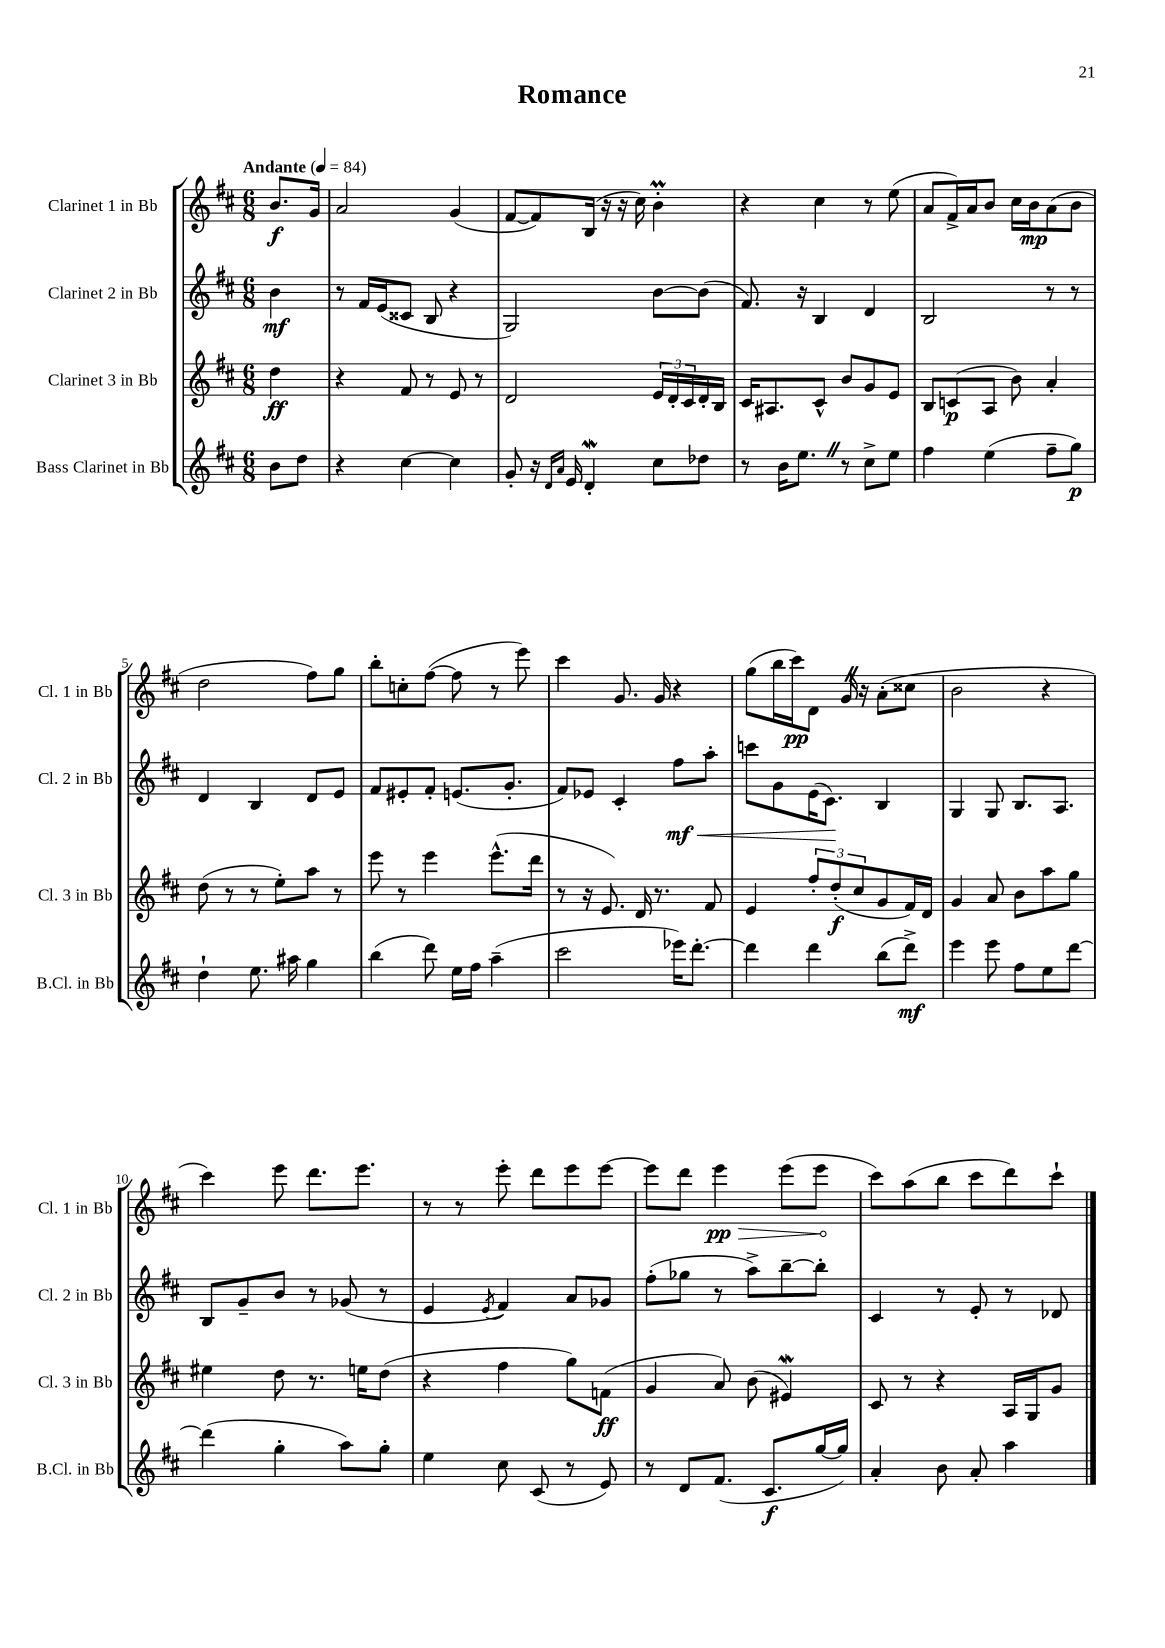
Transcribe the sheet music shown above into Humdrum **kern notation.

**kern	**kern	**kern	**kern
*staff4	*staff3	*staff2	*staff1
*clefG2	*clefG2	*clefG2	*clefG2
*k[f#c#]	*k[f#c#]	*k[f#c#]	*k[f#c#]
*M6/8	*M6/8	*M6/8	*M6/8
*MM84	*MM84	*MM84	*MM84
8b	4dd	4b	8.b
8dd	.	.	.
.	.	.	16g
=	=	=	=
4r	4r	8r	2a
.	.	16f#	.
.	.	(16e	.
[4cc#	8f#	8c##	.
.	8r	8B	.
4cc#]	8e	4r	(4g
.	8r	.	.
=	=	=	=
8g'	2d	2G)	[8f#
16r	.	.	8f#])
16qqd	.	.	.
16qqa	.	.	.
16e	.	.	.
4d'	.	.	(16B
.	.	.	16r
.	.	.	16r
.	.	.	16cc#)
8cc#	24e	[8b	4b'
.	24d'	.	.
.	24c#	.	.
8dd-	16d'	(8b]	.
.	16B	.	.
=	=	=	=
8r	16c#	8.f#)	4r
.	8.A#	.	.
16b	.	.	.
8.ee	.	16r	.
.	8c#^^	4B	4cc#
8r	8b	.	.
8cc#^	8g	4d	8r
8ee	8e	.	(8ee
=	=	=	=
4ff#	8B	2B	8a
.	(8c	.	16f#^)
.	.	.	16a
(4ee	8A	.	8b
.	8b)	.	16cc#
.	.	.	16b
8ff#~	4a'	8r	(8a
8gg)	.	8r	8b
=	=	=	=
4dd`	(8dd	4d	2dd
.	8r	.	.
8.ee	8r	4B	.
.	8ee')	.	.
16aa#	.	.	.
4gg	8aa	8d	8ff#)
.	8r	8e	8gg
=	=	=	=
(4bb	8eee	8f#	8bb'
.	8r	8e#'	8cc'
8ddd)	4eee	8f#'	([8ff#
16ee	.	(8.e	8ff#]
16ff#	.	.	.
(4aa~	(8.eee^^	.	8r
.	.	8.g'	.
.	.	.	8eee)
.	16ddd	.	.
=	=	=	=
2ccc#	8r	8f#)	4ccc#
.	16r	8e-	.
.	8.e)	.	.
.	.	4c#'	8.g
.	16d	.	.
.	8.r	.	16g
16eee-)	.	8ff#	4r
[8.ddd'	.	.	.
.	8f#	8aa'	.
=	=	=	=
4ddd]	4e	8ccc	(8gg
.	.	8g	16bb
.	.	.	16ccc#)
4ddd	12ff#'	(16e	8d
.	.	8.c#)	.
.	(12dd'	.	.
.	.	.	16g
.	12cc#	.	.
.	.	.	16r
(8bb	8g	4B	(8a'
8ddd^)	16f#)	.	8cc##
.	16d	.	.
=	=	=	=
4eee	4g	4G	2b
8eee	8a	8G	.
8ff#	8b	8.B	.
8ee	8aa	.	4r
.	.	8.A	.
[8ddd	8gg	.	.
=	=	=	=
(4ddd]	4ee#	8B	4ccc#)
.	.	8g~	.
4gg'	8dd	8b	8eee
.	8.r	8r	8.ddd
8aa)	.	(8g-	.
.	16ee	.	8.eee
8gg'	(8dd	8r	.
=	=	=	=
4ee	4r	4e	8r
.	.	.	8r
.	.	8qe	.
8cc#	4ff#	4f#)	8eee'
(8c#	.	.	8ddd
8r	8gg)	8a	8eee
8e)	(8f	8g-	[8eee
=	=	=	=
8r	4g	(8ff#'	8eee]
8d	.	8gg-	8ddd
(8.f#	8a)	8r	4eee
.	(8b	8aa^)	.
8.c#	.	.	.
.	4e#)	[8bb~	(8eee
[16gg	.	8bb']	8eee
16gg])	.	.	.
=	=	=	=
4a'	8c#	4c#	8ccc#)
.	8r	.	(8aa
8b	4r	8r	8bb
8a'	.	8e'	8ccc#
4aa	16A	8r	8ddd)
.	16G	.	.
.	8g	8d-	8ccc#`
==	==	==	==
*-	*-	*-	*-
